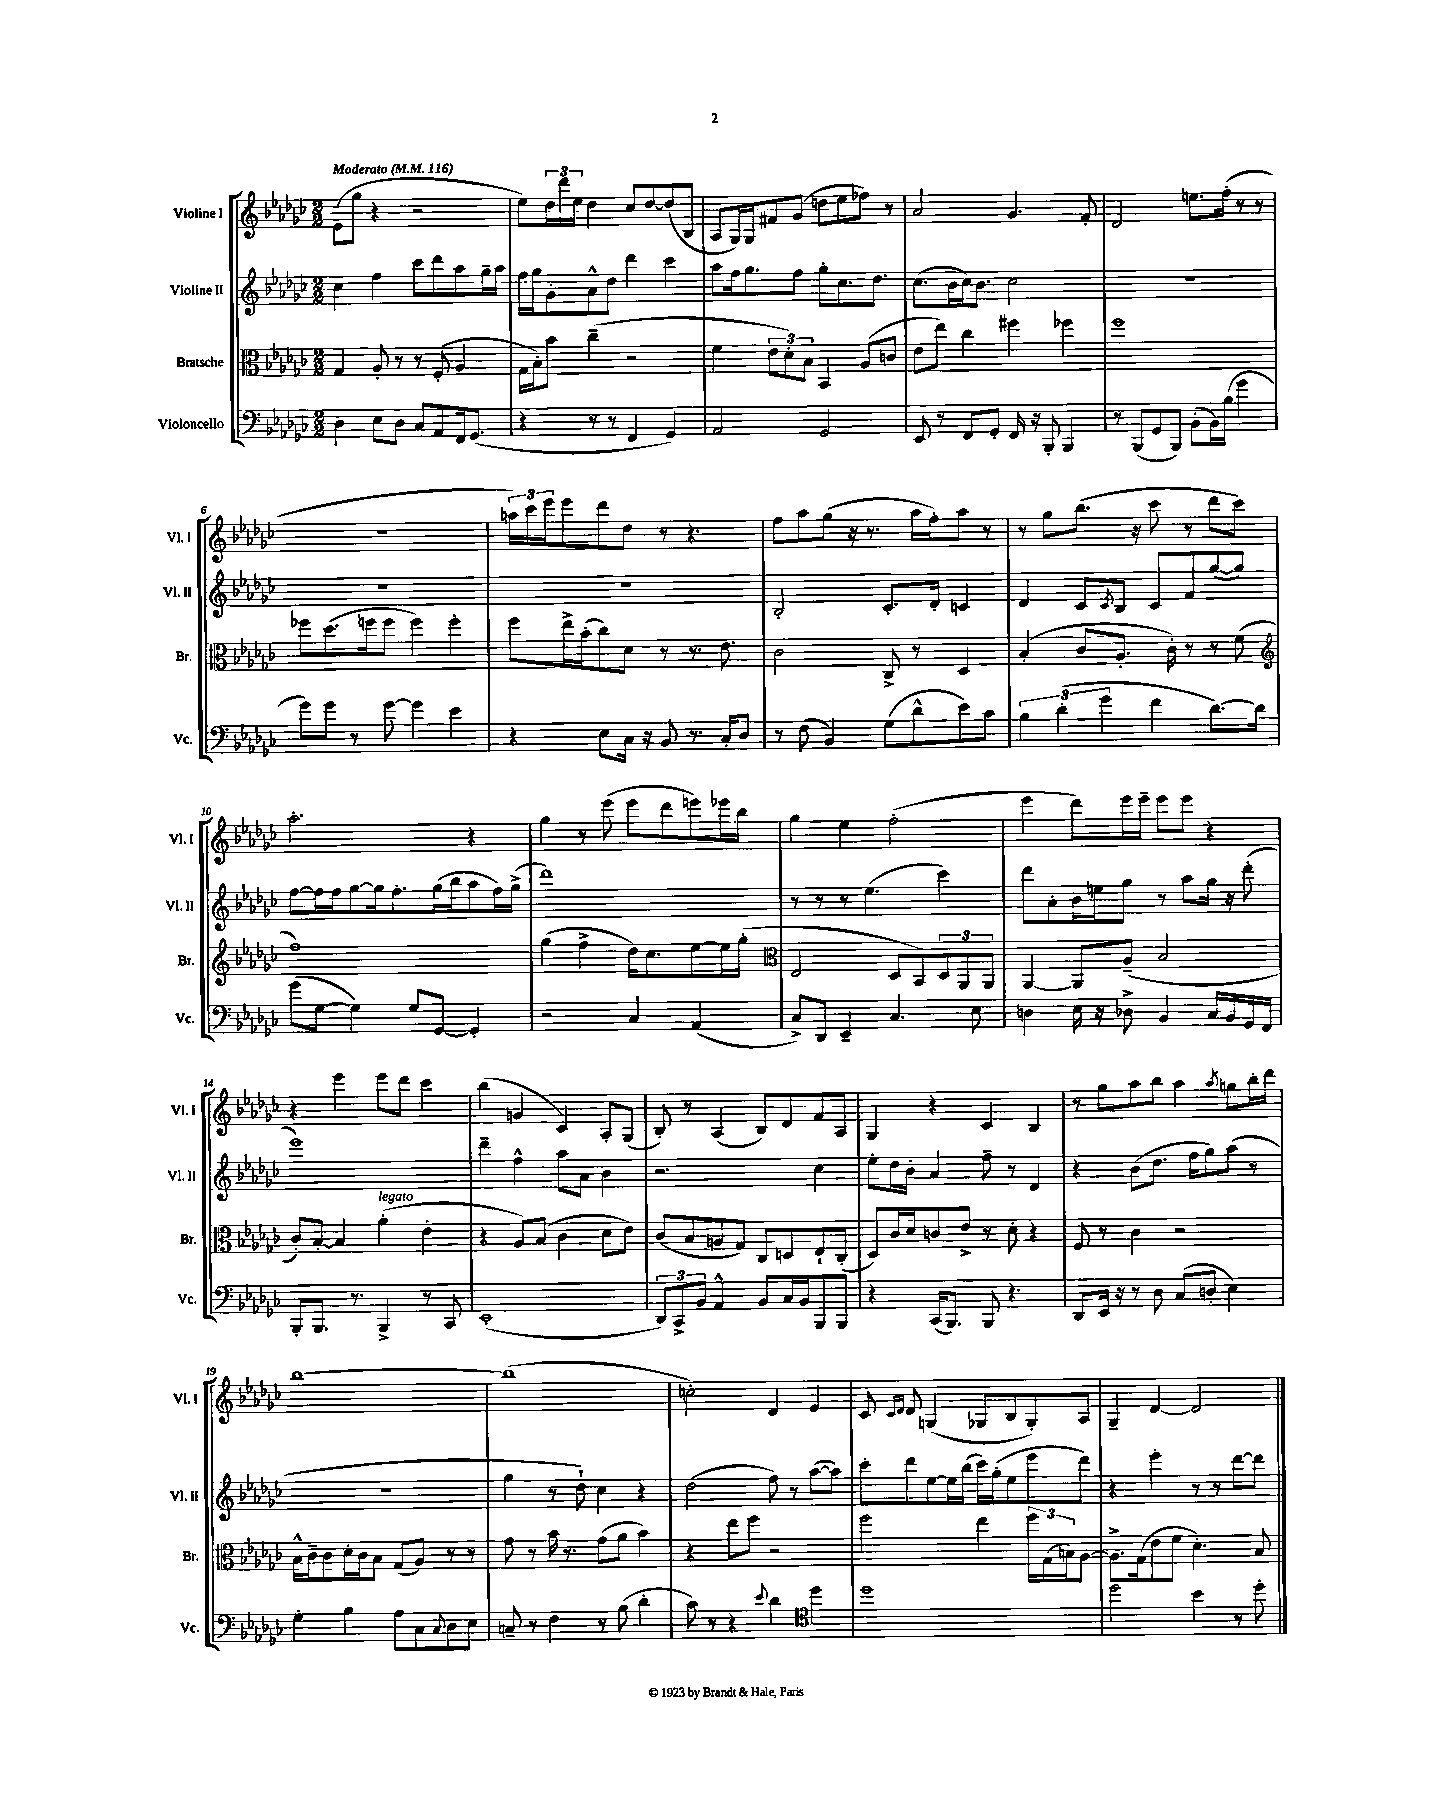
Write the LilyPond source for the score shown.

<<
\new StaffGroup <<
\new Staff = "s0" \with { instrumentName = "Violine I" shortInstrumentName = "Vl. I" } {
    \clef treble \key ges \major \numericTimeSignature \time 2/2 \tempo "Moderato" 4 = 116
    ees'8( ges''8 r4 r2 |
    ees''8) \tuplet 3/2 { des''16 des'''16 ees''16 } des''4 ces''8 des''8~ des''8( bes8 |
    aes8 ges16) ges16 fis'8 ges'8( d''8 ees''8 fes''8) r8 |
    aes'2 ges'4. f'8-. |
    des'2 e''8. f''16-.( r8 r8 |
    R1 |
    \tuplet 3/2 { a''16) ces'''16 ees'''16 } ees'''8 des'''8 des''8 r8 r4. |
    f''8 aes''8 ges''8( r16 r8. aes''16 f''16-.) aes''8 r8 |
    r8 ges''8 bes''8.( r16 ces'''8 r8 des'''8 ces'''8) |
    aes''2.-. r4 |
    ges''4 r8 ees'''8( ees'''8 des'''8 e'''8) ees'''16 bes''16 |
    ges''4 ees''4 f''2-.( |
    ees'''4 des'''8) ees'''16 ees'''16-- ees'''8 ees'''8 r4 |
    r4 ees'''4 ees'''8 des'''8 ces'''4 |
    bes''4( g'4 ces'4) aes8-. ges8( |
    bes8-.) r8 aes4( bes8) des'8 f'8 aes8 |
    ges4 r4 ces'4 bes4 |
    r8 ges''8 aes''8 bes''8 aes''4 \acciaccatura { aes''8 } g''8 bes''16-. des'''16 |
    bes''1~ |
    bes''1( |
    c''2-.) des'4 ees'4 |
    ces'8 \grace { ces'16 des'16 } des'8 g4( ges8 bes8 ges8-.) aes8 |
    ges4-- des'4~ des'2 \bar "|." |
}
\new Staff = "s1" \with { instrumentName = "Violine II" shortInstrumentName = "Vl. II" } {
    \clef treble \key ges \major \numericTimeSignature \time 2/2
    ces''4 f''4 ces'''8 des'''8 aes''8 ges''16-- aes''16 |
    f''16 ges''16 ges'8-. aes'8-^ des''8 des'''4 ces'''4 |
    aes''8 f''16 ges''8. f''8 ges''8-. ces''8. des''8. |
    ces''8.( bes'16 ces''16) bes'8. ces''2 |
    R1 |
    R1 |
    R1 |
    bes2-. ces'8.-. des'16-. c'4 |
    des'4 ces'8 \acciaccatura { ces'8 } bes8 ces'8 f'8 ges''8~( ges''8) |
    f''8~ f''16 f''16 ges''8~ ges''16 f''8.-. ges''16( bes''16 aes''8 f''16) ges''16->( |
    des'''1) |
    r8 r8 r8 ees''4.( ces'''4) |
    des'''8 aes'8-. bes'16 e''16 ges''8 r8 aes''8 ges''16 r16 des'''8-.( |
    ees'''1) |
    des'''4-- f''4-^ aes''8 aes'8 bes'4 |
    r2. ces''4 |
    ees''8-. des''16 bes'16-. aes'4 f''8-- r8 des'4 |
    r4 bes'8( des''8. f''16 ges''8) aes''8( r8 |
    R1 |
    ges''4 r8 des''8-!) ces''4 r4 |
    des''2( f''8) r8 aes''8~( aes''8) |
    ces'''8-. des'''8 ees''8~ ees''16 bes''16( ces'''16) ges''16-.( ees''8 ees'''8 des'''8) |
    r4 ees'''4-. r8 r8 des'''8~ des'''8 \bar "|." |
}
\new Staff = "s2" \with { instrumentName = "Bratsche" shortInstrumentName = "Br." } {
    \clef alto \key ges \major \numericTimeSignature \time 2/2
    ges4 aes8-. r8 r8 f8-.( aes4 |
    ges16 bes16-.) bes'8 ces''4--( r2 |
    f'4 \tuplet 3/2 { ees'8 des'8-.) bes8 } bes,4 aes8( c'8 |
    ees'8 ees''8) ces''4 fis''4 fes''4 |
    f''1 |
    fes''8 des''8.( f''16 f''8 f''4) f''4-. |
    f''8 ees''16-> bes'16-.( ces''8) des'8 r8 r8. ees'8. |
    ces'2 ces8-> r8 des4 |
    bes4-.( ces'8 aes8.-. ces'16-.) r8 r8 f'8( |
    \clef treble f''1) |
    ges''4( f''4-> des''16) ces''8. ees''8~ ees''16 ges''16-.( |
    \clef alto ees2 des8 bes,8) \tuplet 3/2 { des8 aes,8 aes,8 } |
    aes,4~ aes,8 aes8--( bes2 |
    ces'8-.) bes8~-. bes4 aes'4-.^\markup { \italic "legato" }( ees'4-. |
    r4 aes8) bes8( ces'4 des'8 ees'8) |
    ces'8( bes8 a8 ges8) ces8 d8 ees8-! ces8-.( |
    des8) ces'16 des'16 c'8 ees'8-> r8 des'8-. r4 |
    f8 r8 ces'4 r2 |
    bes16-^ ces'16-- ces'8 des'16-. ces'16 bes8 ges8( aes8) r8 r8 |
    ges'8 r8 bes'16 r8. ges'8( aes'8 bes'4) |
    r4 ees''8 f''8 r2 |
    f''2 ees''4 \tuplet 3/2 { f''16 ges16( b16) } aes8~ |
    aes8.-> ges16( ees'8 f'8 des'4.-.) bes8 \bar "|." |
}
\new Staff = "s3" \with { instrumentName = "Violoncello" shortInstrumentName = "Vc." } {
    \clef bass \key ges \major \numericTimeSignature \time 2/2
    des4 ees8 des8 ces8 aes,8 f,16 ges,8.( |
    r4 r8 r8 f,4 ges,4) |
    aes,2 ges,2 |
    ees,8 r8 f,8 ges,8-. f,16 r16 bes,,8-. bes,,4 |
    r8 bes,,8( ges,8 bes,,8) bes,8-.( bes,16) bes16( ges'4 |
    ges'8) ges'8 r8 ges'8~ ges'4 ees'4 |
    r4 ees8 ces16 r16 bes,8 r8. ces16-. des8 |
    r8 f8( bes,4) ges8( des'8-^ ees'8) ces'8 |
    \tuplet 3/2 { bes4 des'4-.( ges'4 } f'4 des'8.~) des'16 |
    ges'8( ges8~ ges4) ges8 ges,8~ ges,4-. |
    r2 ces4 aes,4( |
    ces8->) des,8 ees,4-- ces4. ees8 |
    d4 ees16 r16 des8-> bes,4 ces16 bes,16 ges,16 f,16 |
    bes,,8-. bes,,8. r8. bes,,4-> r8 ces,8 |
    ees,1-.( |
    \tuplet 3/2 { des,8) ces,8-> bes,8 } aes,4-^ bes,8 ces16 bes,16 bes,,8 bes,,8 |
    r4 ces,16( bes,,8.) bes,,8 r4. |
    des,8 ees,16 r16 r8 des8 ces8( d8-. ees4) |
    ges4-. bes4 aes8 ces8 \appoggiatura { ces8 } des8 ees8 |
    c8-- r8 f4 r8 bes8( des'4-. |
    ces'8) r8 r4 \appoggiatura { ees'8 } des'4 \clef tenor des''4 |
    des''1 |
    des''2 bes'4 r8 des''8-. \bar "|." |
}
>>
>>
